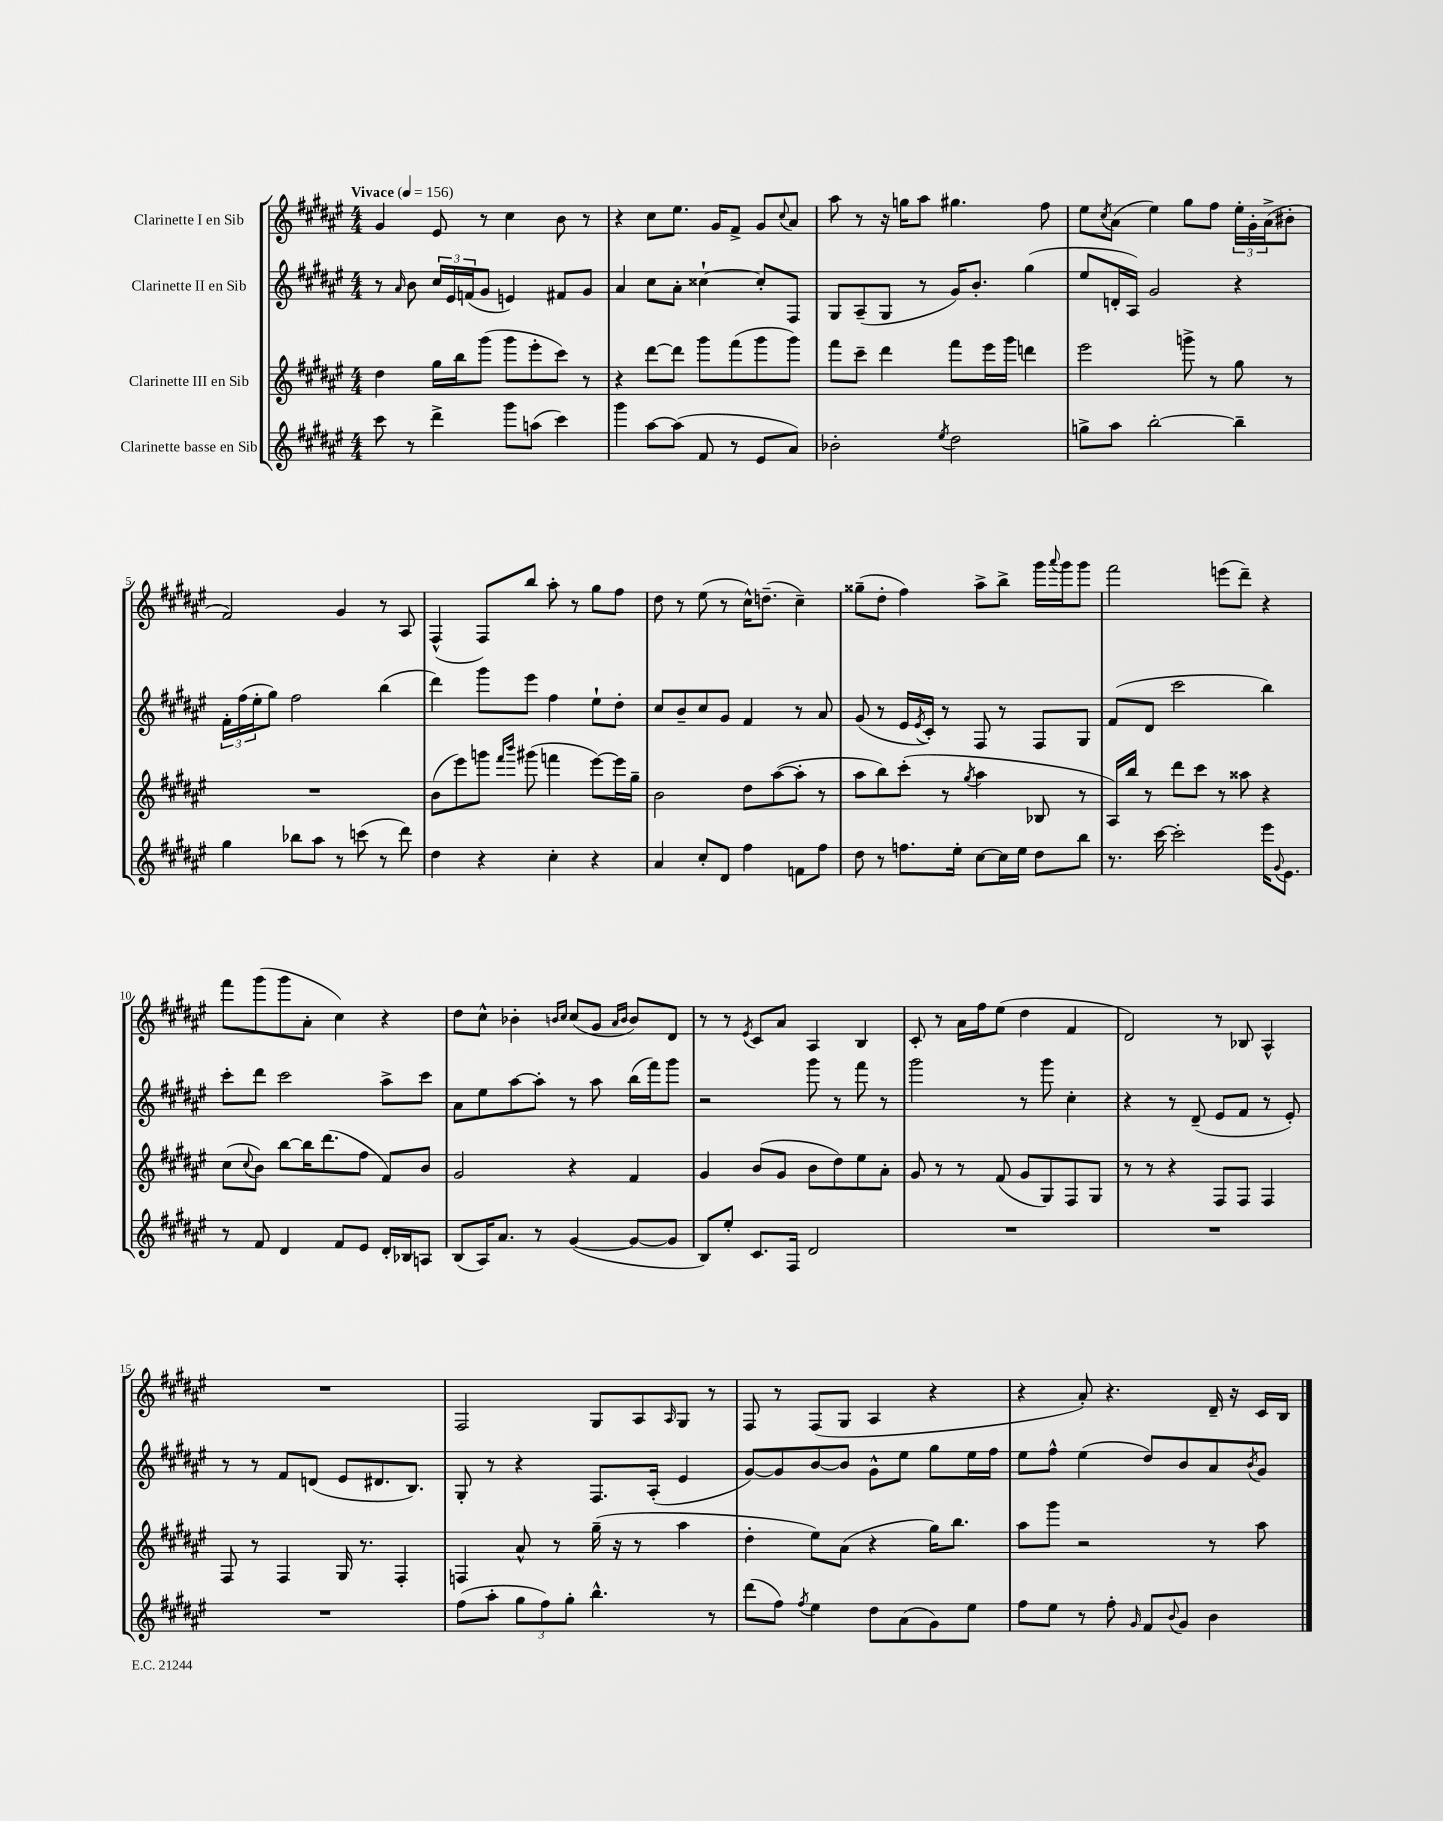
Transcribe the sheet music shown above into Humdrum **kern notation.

**kern	**kern	**kern	**kern
*part4	*part3	*part2	*part1
*staff4	*staff3	*staff2	*staff1
*I"Clarinette basse en Sib	*I"Clarinette III en Sib	*I"Clarinette II en Sib	*I"Clarinette I en Sib
*clefG2	*clefG2	*clefG2	*clefG2
*k[f#c#g#d#a#e#]	*k[f#c#g#d#a#e#]	*k[f#c#g#d#a#e#]	*k[f#c#g#d#a#e#]
*M4/4	*M4/4	*M4/4	*M4/4
*MM156	*MM156	*MM156	*MM156
=1	=1	=1	=1
!	!	!	!LO:TX:a:B:t=Vivace
8ccc#\	4dd#\	8r	4g#/
.	.	16qqa#/	.
8r	.	8b\	.
4ddd#^\	16gg#\LL	24cc#/LL	8e#/
.	.	24e#/	.
.	16bb\J	.	.
.	.	(24fn/J	.
.	(8ggg#\J	8g#/J	8r
8ggg#\L	8ggg#\L	4en/)	4cc#\
(8aan\J	8eee#'\	.	.
4ccc#\)	8ccc#\J)	8f#X/L	8b\
.	8r	8g#/J	8r
=2	=2	=2	=2
4ggg#\	4r	4a#/	4r
[8aa#\L	[8ddd#\L	8cc#\L	8cc#\L
(8aa#\J]	8ddd#\J]	8a#'\J	8.ee#\J
8f#/	8ggg#\L	[4cc##X`\	.
.	.	.	16g#/KL
8r	(8fff#\	.	8f#^/J
8e#/L	8ggg#\	8cc##'/L]	8g#/L
.	.	.	8qqcc#/
8a#/J)	8ggg#\J)	8F#/J	8a#/J
=3	=3	=3	=3
2b-X'\	8fff#\L	8G#/L	8aa#\
.	8ccc#~\J	(8A#~/	8r
.	4ddd#\	8G#/J	16r
.	.	.	16ggn\KL
.	.	8r	8aa#\J
8qee#/	.	.	.
2dd#\	8fff#\L	16g#/KL)	4.gg#X\
.	.	8.b'/J	.
.	16eee#\L	.	.
.	16ggg#\JJ	.	.
.	4dddn\	(4gg#\	.
.	.	.	8ff#\
=4	=4	=4	=4
8ggn^\L	2eee#\	8ee#/L	8ee#\L
.	.	.	8qcc#/
8aa#\J	.	16dn'/L	(8a#\J
.	.	16A#/JJ)	.
[2bb'\	.	2g#/	4ee#\)
.	8gggn^\	.	8gg#\L
.	8r	.	8ff#\J
4bb~\]	8gg#\	4r	24ee#'\LL
.	.	.	24g#'\
.	.	.	(24a#^\J
.	8r	.	8b#X'\J
!!LO:LB:g=z
=5	=5	=5	=5
4gg#\	1r	24f#'\LL	2f#/)
.	.	(24ff#\	.
.	.	24ee#'\J	.
.	.	8gg#\J)	.
8bb-X\L	.	2ff#\	.
8aa#\J	.	.	.
8r	.	.	4g#/
(8cccn\	.	.	.
8r	.	(4bb\	8r
8ddd#\)	.	.	8A#/
=6	=6	=6	=6
4dd#\	(8b\L	4ddd#\)	(4F#^^/
.	8eee#\)	.	.
4r	8gggn\J	8ggg#\L	8F#/L)
.	16qqfff#/LL	.	.
.	16qqbbb/JJ	.	.
.	(8ggg#X\	8eee#\J	8bb/J
4cc#'\	4fffn\	4ff#\	8aa#'\
.	.	.	8r
4r	[8eee#\L)	8ee#`\L	8gg#\L
.	16eee#\L]	8dd#'\J	8ff#\J
.	16gg#~\JJ	.	.
=7	=7	=7	=7
4a#/	2b\	8cc#/L	8dd#\
.	.	8b~/	8r
8cc#'/L	.	8cc#/	(8ee#\
8d#/J	.	8g#/J	8r
4ff#\	8dd#\L	4f#/	16cc#^^\KL)
.	.	.	(8.ddn~\J
.	([8aa#\	.	.
8fn\L	8aa#'\J]	8r	4cc#~\)
8ff#\J	8r	8a#/	.
=8	=8	=8	=8
8dd#\	8aa#\L	(8g#/	(8gg##X~\L
8r	8bb\)	8r	8dd#'\J
8.ffn\L	(8ccc#'\J	16e#/LL	4ff#\)
.	.	8qe#/	.
.	.	16c#'/JJ)	.
.	8r	8r	.
16ee#'\Jk	.	.	.
.	8qgg#/	.	.
[8cc#\L	4aa#\	8F#/	8aa#^\L
16cc#\L]	.	8r	8bb^\J
16ee#\JJ	.	.	.
8dd#\L	8B-X/	8F#/L	16ggg#\LL
.	.	.	8qqaaa#/
.	.	.	16ggg#\J
8bb\J	8r	8G#/J	8ggg#\J
=9	=9	=9	=9
8.r	16A#/LL)	(8f#/L	2fff#\
.	16bb/JJ	.	.
.	8r	8d#/J	.
[16ccc#\	.	.	.
2ccc#'\]	8ddd#\L	2ccc#\	.
.	8ccc#\J	.	.
.	8r	.	(8eeen\L
.	8aa##X\	.	8ddd#~\J)
16eee#\KL	4r	4bb\)	4r
8qqg#/	.	.	.
8.e#\J	.	.	.
!!LO:LB:g=z
=10	=10	=10	=10
8r	(8cc#\L	8ccc#'\L	8fff#\L
.	8qqcc#/	.	.
8f#/	8b\J)	8ddd#\J	(8ggg#\
4d#/	[8bb\L	2ccc#\	8ggg#\
.	16bb\K]	.	8a#'\J
.	(8.ddd#\	.	.
8f#/L	.	.	4cc#\)
8e#/J	8ff#\J	.	.
16d#'/LL	8f#/L)	8aa#^\L	4r
16B-X/J	.	.	.
8An/J	8b/J	8ccc#\J	.
=11	=11	=11	=11
(8B/L	2g#/	8a#\L	8dd#\L
16A#/K)	.	8ee#\	8cc#^^\J
8.a#/J	.	.	.
.	.	[8aa#\	4b-X'\
8r	.	8aa#'\J]	.
.	.	.	16qqbn/LL
.	.	.	16qqcc#/JJ
([4g#/	4r	8r	(8cc#/L
.	.	8aa#\	8g#/J
.	.	.	16qqa#/LL
.	.	.	16qqb/JJ
8g#/L_	4f#/	(16bb\LL	8b/L)
.	.	16fff#\J)	.
8g#/J]	.	8ggg#\J	8d#/J
=12	=12	=12	=12
8B/L)	4g#/	2r	8r
8ee#'/J	.	.	8r
.	.	.	8qe#/
8.c#/L	(8b/L	.	8c#/L
.	8g#/J	.	8a#/J
16F#/Jk	.	.	.
2d#/	8b\L	8ggg#\	4A#/
.	8dd#\)	8r	.
.	8ee#\	8fff#\	4B/
.	8a#'\J	8r	.
=13	=13	=13	=13
1r	8g#/	2ggg#\	8c#'/
.	8r	.	8r
.	8r	.	16a#\LL
.	.	.	16ff#\J
.	(8f#/	.	(8ee#\J
.	8g#/L	8r	4dd#\
.	8G#/)	8ggg#\	.
.	8F#/	4cc#'\	4f#/
.	8G#/J	.	.
=14	=14	=14	=14
1r	8r	4r	2d#/)
.	8r	.	.
.	4r	8r	.
.	.	(8d#~/	.
.	8F#/L	8e#/L	8r
.	8F#/J	8f#/J	8B-X/
.	4F#/	8r	4A#^^/
.	.	8e#'/)	.
!!LO:LB:g=z
=15	=15	=15	=15
1r	8F#/	8r	1r
.	8r	8r	.
.	4F#/	8f#/L	.
.	.	(8dn/J	.
.	16G#/	8e#/L	.
.	8.r	.	.
.	.	8.d#X/	.
.	4F#'/	.	.
.	.	8.B/J)	.
=16	=16	=16	=16
(8ff#\L	4Fn/	8G#'/	2F#/
8aa#'\J	.	8r	.
12gg#\L	8a#^^/	4r	.
12ff#\)	.	.	.
.	8r	.	.
12gg#'\J	.	.	.
4.bb^^\	(16gg#~\	8.F#/L	8G#/L
.	16r	.	.
.	8r	.	8A#/
.	.	(16A#'/Jk	.
.	.	.	16qqA#/
.	4aa#\	4e#/	8G#/J
8r	.	.	8r
=17	=17	=17	=17
(8ddd#\L	4dd#'\	[8g#/L)	8F#/
8ff#\J)	.	8g#/]	8r
8qff#/	.	.	.
4ee#\	8ee#\L)	[8b/	(8F#/L
.	(8a#\J	8b/J]	8G#/J
8dd#\L	4r	8g#^^\L	4A#/
(8a#\	.	8ee#\J	.
8g#\)	16gg#\KL)	8gg#\L	4r
.	8.bb\J	.	.
8ee#\J	.	16ee#\L	.
.	.	16ff#\JJ	.
=18	=18	=18	=18
8ff#\L	8aa#\L	8ee#\L	4r
8ee#\J	8ggg#\J	8ff#^^\J	.
8r	2r	(4ee#\	8a#'/)
8ff#'\	.	.	4.r
16qqg#/	.	.	.
8f#/L	.	8dd#/L)	.
8qqb/	.	.	.
8g#/J	.	8b/	.
4b\	8r	8a#/	16d#~/
.	.	.	16r
.	.	8qb/	.
.	8aa#\	8g#/J	16c#/LL
.	.	.	16B/JJ
==	==	==	==
*-	*-	*-	*-
